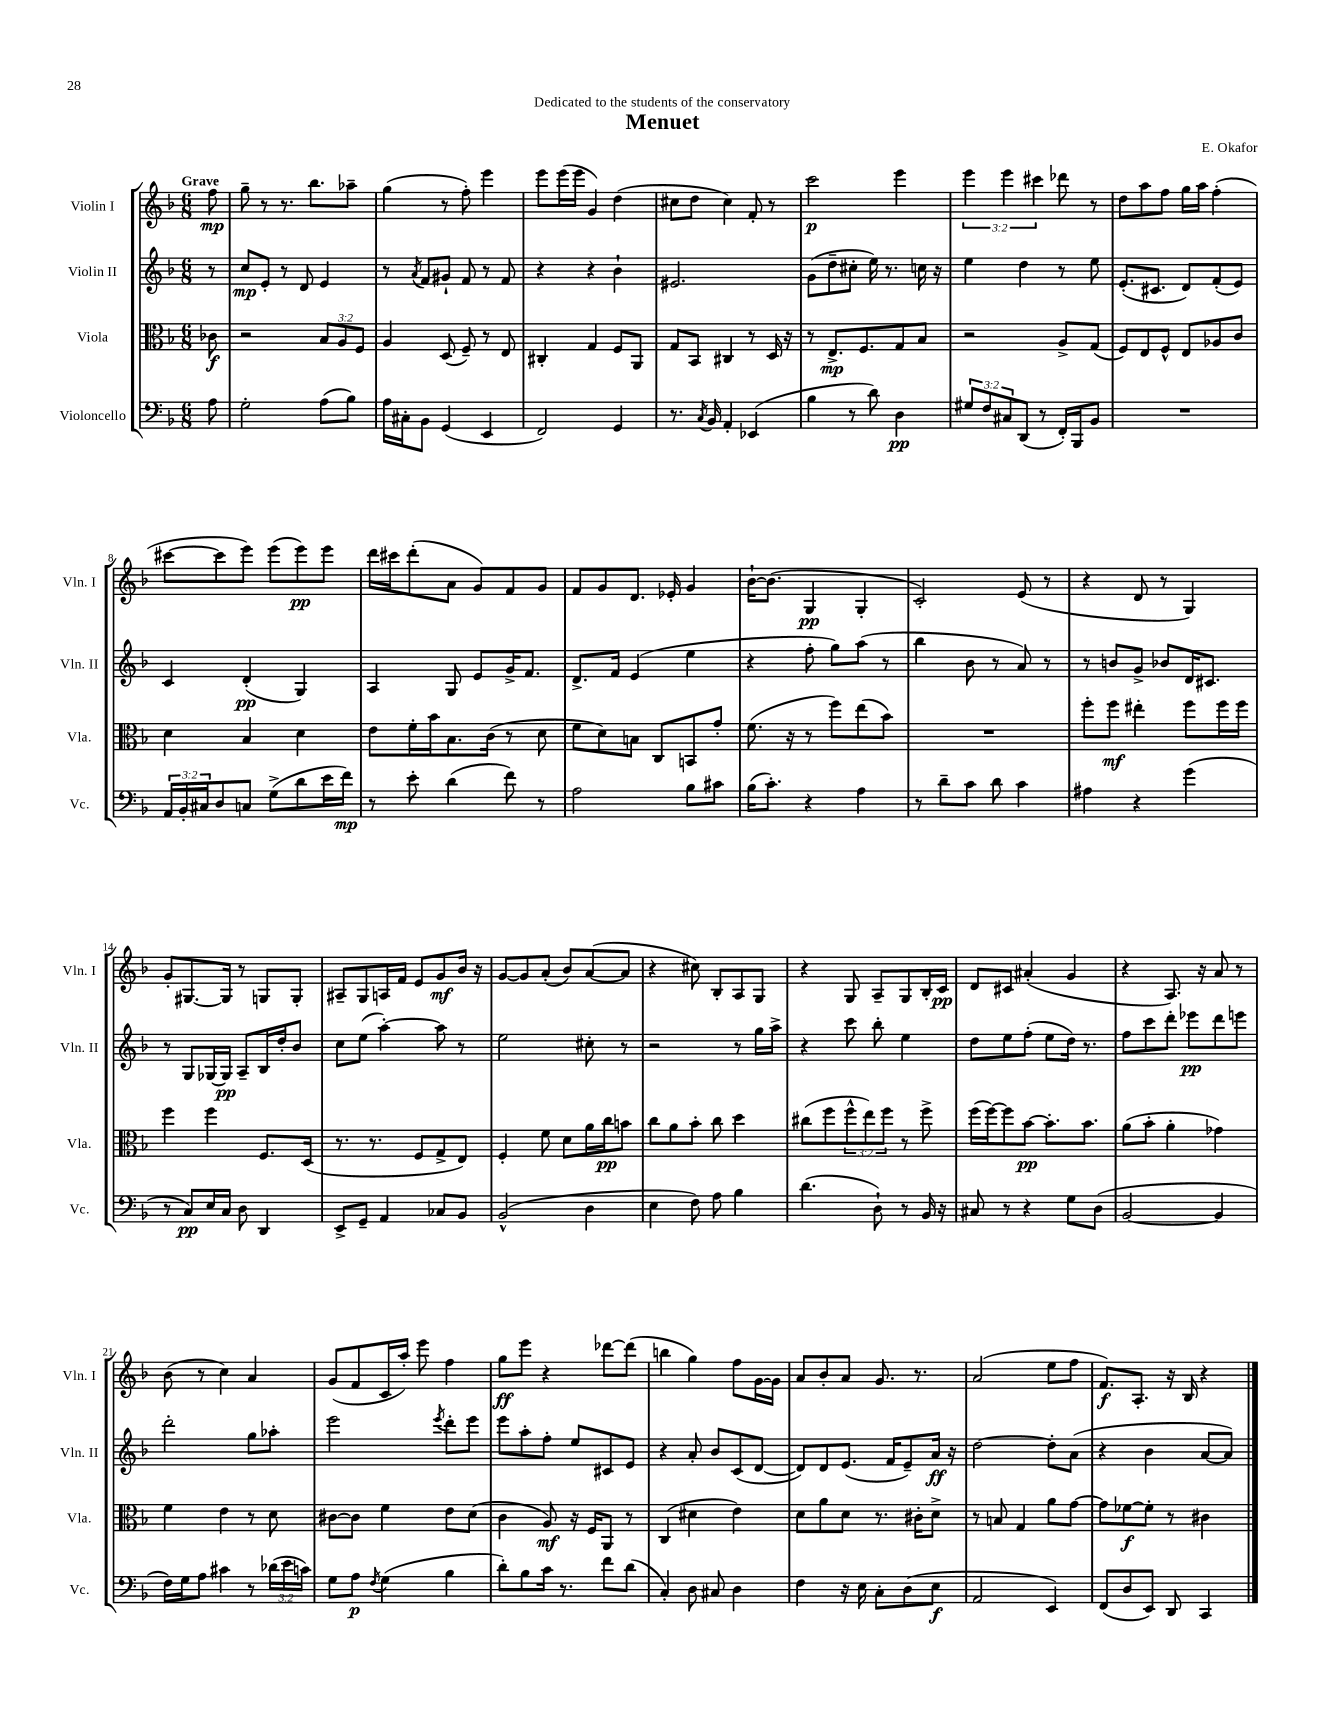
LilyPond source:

\header { title = "Menuet" composer = "E. Okafor" dedication = "Dedicated to the students of the conservatory" }
<<
\new StaffGroup <<
\new Staff = "s0" \with { instrumentName = "Violin I" shortInstrumentName = "Vln. I" } {
    \clef treble \key f \major \numericTimeSignature \time 6/8 \override Staff.TupletNumber.text = #tuplet-number::calc-fraction-text \partial 8 \tempo "Grave"
    f''8\mp |
    g''8-- r8 r8. bes''8. aes''8-- |
    g''4( r8 f''8-.) e'''4 |
    e'''8 e'''16( e'''16 g'4) d''4( |
    cis''8 d''8 cis''4) f'8-. r8 |
    c'''2\p e'''4 |
    \tuplet 3/2 { e'''4 e'''4 cis'''4 } des'''8 r8 |
    d''8 a''8 f''8 g''16 a''16 f''4-.( |
    cis'''8~ cis'''8 e'''8) e'''8( e'''8\pp) e'''8 |
    d'''16 cis'''16 d'''8-.( a'8 g'8) f'8 g'8 |
    f'8 g'8 d'8. ees'16-. g'4 |
    bes'16~-! bes'8.( g4\pp g4-. |
    c'2-.) e'8( r8 |
    r4 d'8 r8 g4) |
    g'8-. gis8.~ gis16 r8 g8 g8-. |
    ais8-- g8 a16 f'16 e'8 g'8\mf bes'16 r16 |
    g'8~ g'8 a'8-.( bes'8) a'8~( a'8 |
    r4 cis''8) bes8-. a8 g8 |
    r4 g8 a8-- g8 bes16-. c'16\pp |
    d'8 cis'8 ais'4-.( g'4 |
    r4 a8.) r16 a'8 r8 |
    bes'8( r8 c''4) a'4 |
    g'8( f'8 c'16 a''16-.) e'''8 f''4 |
    g''8\ff e'''8 r4 des'''8~ des'''8( |
    b''4 g''4) f''8 g'16~ g'16 |
    a'8 bes'8-. a'8 g'8. r8. |
    a'2( e''8 f''8 |
    f'8.\f) a8.-. r16 bes16 r4 \bar "|." |
}
\new Staff = "s1" \with { instrumentName = "Violin II" shortInstrumentName = "Vln. II" } {
    \clef treble \key f \major \numericTimeSignature \time 6/8 \partial 8
    r8 |
    c''8\mp e'8-. r8 d'8 e'4 |
    r8 \acciaccatura { a'8 } f'8 gis'8-! f'8 r8 f'8 |
    r4 r4 bes'4-! |
    eis'2. |
    g'8( d''8-- cis''8-. e''16) r8. c''16 r16 |
    e''4 d''4 r8 e''8 |
    e'8.-.( cis'8. d'8) f'8-.( e'8) |
    c'4 d'4-.\pp( g4) |
    a4 g8 e'8 g'16-> f'8. |
    d'8.-> f'16 e'4( e''4 |
    r4 f''8-. g''8) a''8( r8 |
    bes''4 bes'8 r8 a'8) r8 |
    r8 b'8 g'8-> bes'8 d'16 cis'8. |
    r8 g8 ges16~ ges16\pp a8-- bes16 d''16-. bes'8 |
    c''8 e''8( a''4~-.) a''8 r8 |
    e''2 cis''8-. r8 |
    r2 r8 g''16 a''16-> |
    r4 c'''8 bes''8-. e''4 |
    d''8 e''8 f''8-.( e''8 d''16) r8. |
    f''8 c'''8 d'''8-. ees'''8\pp d'''8 e'''8 |
    d'''2-. g''8 aes''8-. |
    e'''2 \acciaccatura { e'''8 } d'''8-. e'''8 |
    e'''8 a''8-. f''8-. e''8 cis'8 e'8 |
    r4 a'8-. bes'8 c'8( d'8~ |
    d'8) d'8 e'8.( f'16 e'8--) a'16\ff r16 |
    d''2~ d''8-. a'8( |
    r4 bes'4 a'8~ a'8) \bar "|." |
}
\new Staff = "s2" \with { instrumentName = "Viola" shortInstrumentName = "Vla." } {
    \clef alto \key f \major \numericTimeSignature \time 6/8 \override Staff.TupletNumber.text = #tuplet-number::calc-fraction-text \partial 8
    ces'8\f |
    r2 \tuplet 3/2 { bes8 a8 f8 } |
    a4 d8( f8--) r8 e8 |
    cis4-. g4 f8 a,8 |
    g8 bes,8 cis4 r8 d16 r16 |
    r8 e8.->\mp f8. g8 bes8 |
    r2 a8-> g8( |
    f8) e8 f8-^ e8 aes8 c'8 |
    d'4 bes4 d'4 |
    e'8 f'16-. bes'16 bes8. c'16( r8 d'8 |
    f'8 d'8) b8 c8 b,8 g'8-. |
    f'8.( r16 r8 f''8) e''8( bes'8) |
    R2. |
    f''8-. f''8\mf eis''4-. f''8 f''16 f''16 |
    f''4 f''4 f8. d16( |
    r8. r8. f8 g8-> e8) |
    f4-. f'8 d'8 a'16 c''16\pp b'8 |
    c''8 a'8 bes'8-. c''8 d''4 |
    cis''8( f''8 \tuplet 3/2 { f''8-^ e''8) f''8 } r8 f''8-> |
    f''16( f''16~) f''8 bes'8~\pp bes'8.-. bes'8. |
    a'8( bes'8-. a'4-. ges'4) |
    f'4 e'4 r8 d'8 |
    cis'8~ cis'8 f'4 e'8 d'8( |
    c'4 a8\mf) r16 f16 a,8 r8 |
    c4( dis'4 e'4) |
    d'8 a'8 d'8 r8. cis'16-. d'8-> |
    r8 b8 g4 a'8 g'8~ |
    g'8 fes'8~\f fes'8-. r8 cis'4 \bar "|." |
}
\new Staff = "s3" \with { instrumentName = "Violoncello" shortInstrumentName = "Vc." } {
    \clef bass \key f \major \numericTimeSignature \time 6/8 \override Staff.TupletNumber.text = #tuplet-number::calc-fraction-text \partial 8
    a8 |
    g2-. a8( bes8) |
    a16 cis16-. bes,8 g,4( e,4 |
    f,2) g,4 |
    r8. \acciaccatura { c8 } bes,16 a,4-. ees,4( |
    bes4 r8 d'8) d4\pp |
    \tuplet 3/2 { gis8 f8 cis8 } d,8( r8 f,16-.) bes,,16 bes,8 |
    R2. |
    \tuplet 3/2 { a,16 bes,16-. cis16 } d8 c8 g8->( d'8 e'16 f'16\mp) |
    r8 e'8-. d'4( f'8) r8 |
    a2 bes8 cis'8 |
    bes16( c'8.-.) r4 a4 |
    r8 d'8-- c'8 d'8 c'4 |
    ais4 r4 g'4( |
    r8 c8\pp) e16 c16 d8 d,4 |
    e,8-> g,8-- a,4 ces8 bes,8 |
    bes,2-^( d4 |
    e4 f8) a8 bes4 |
    d'4.( d8-!) r8 bes,16 r16 |
    cis8 r8 r4 g8 d8( |
    bes,2~ bes,4 |
    f16) g16 a8 cis'4 r8 \tuplet 3/2 { des'16( e'16 c'16) } |
    g8 a8\p \acciaccatura { f8 } g4( bes4 |
    d'8-.) bes8 c'16 r8. f'8 d'8( |
    c4-.) d8 cis8 d4 |
    f4 r16 e16 c8-. d8( e8\f |
    a,2 e,4) |
    f,8( d8 e,8) d,8 c,4 \bar "|." |
}
>>
>>
